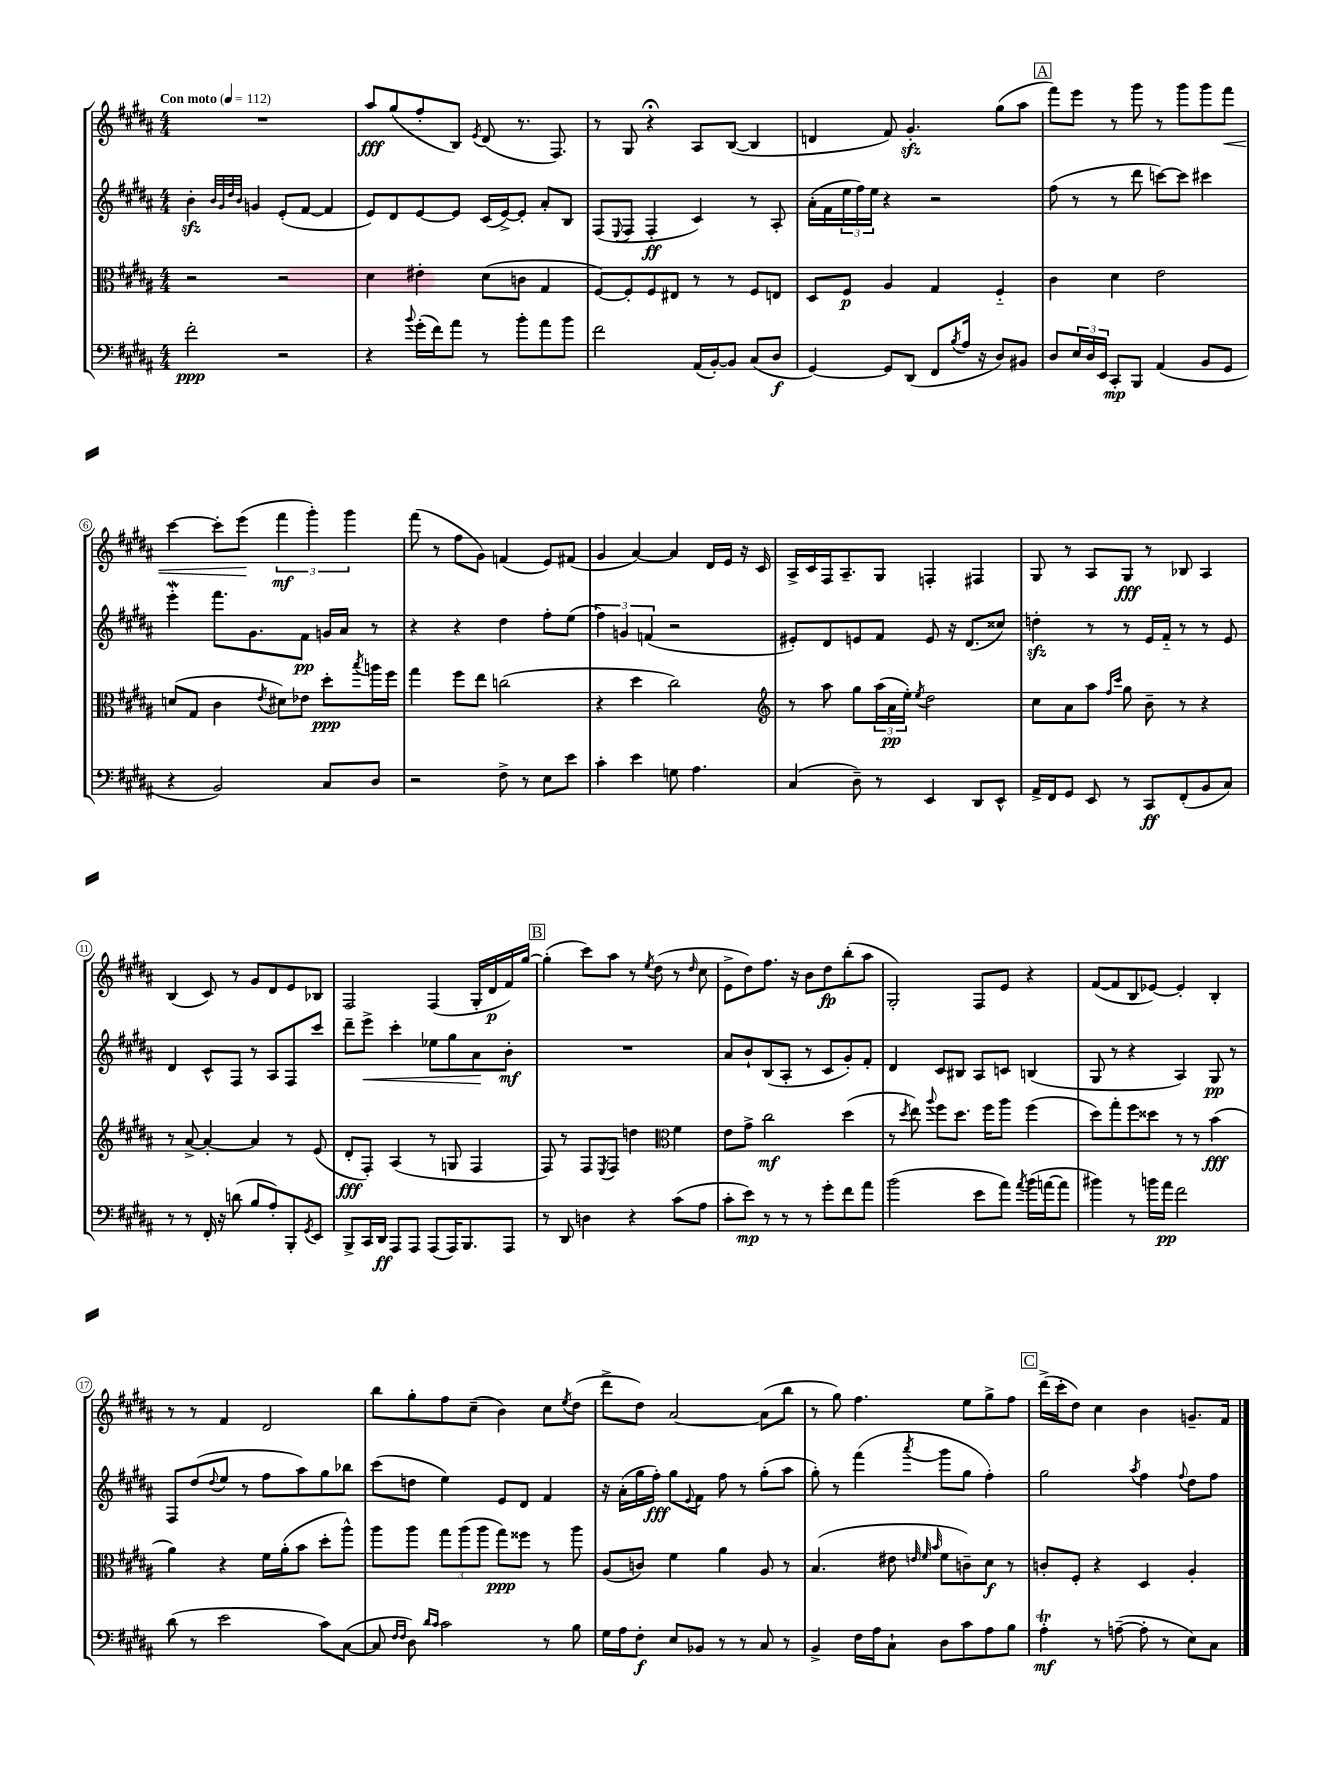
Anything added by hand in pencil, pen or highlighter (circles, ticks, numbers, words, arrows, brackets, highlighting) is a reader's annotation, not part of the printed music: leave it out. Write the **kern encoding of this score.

**kern	**kern	**kern	**kern
*staff4	*staff3	*staff2	*staff1
*clefF4	*clefC3	*clefG2	*clefG2
*k[f#c#g#d#a#]	*k[f#c#g#d#a#]	*k[f#c#g#d#a#]	*k[f#c#g#d#a#]
*M4/4	*M4/4	*M4/4	*M4/4
*MM112	*MM112	*MM112	*MM112
2f#'	2r	4b'	1r
.	.	32qqb	.
.	.	32qqg#	.
.	.	32qqdd#	.
.	.	32qqb	.
.	.	4g	.
2r	2r	(8e'	.
.	.	[8f#	.
.	.	4f#]	.
=	=	=	=
4r	4d#	8e)	8aa#
.	.	8d#	(8gg#
8qqb	.	.	.
(16g#'	4e#'	[8e	8ff#'
16f#)	.	.	.
8a#	.	8e]	8B)
.	.	.	8qe
8r	(8d#	(16c#	(8d#
.	.	[16e^)	.
8b'	8c	8e']	8.r
8a#	4G#	8a#'	.
.	.	.	8.F#)
8b	.	8B	.
=	=	=	=
2f#	[8F#)	(8F#	8r
.	.	8qqE	.
.	8F#']	8F#	8G#
.	8F#	4F#'	4r;
.	8E#	.	.
(16AA#	8r	4c#)	8A#
[16BB')	.	.	.
8BB]	8r	.	([8B
(8C#	8F#	8r	4B]
8D#	8E	8A#'	.
=	=	=	=
[4GG#)	8D#	(16a#'	4d
.	.	16f#	.
.	8F#	24ee	.
.	.	24ff#)	.
.	.	24ee	.
8GG#]	4A#	4r	8f#)
(8DD#	.	.	4.g#'
8FF#	4G#	2r	.
8qB	.	.	.
16A#	.	.	.
16r	.	.	.
8D#)	4F#'~	.	(8gg#
8BB#	.	.	8aa#
=	=	=	=
8D#	4c#	(8ff#	8fff#)
24E	.	8r	8eee
24D#	.	.	.
24EE	.	.	.
8CC#'	4d#	8r	8r
8BBB	.	8ddd#	8ggg#
(4AA#	2e	[8ccc)	8r
.	.	8ccc]	8ggg#
8BB	.	4ccc#	8ggg#
8GG#	.	.	8fff#
=	=	=	=
4r	(8d	4eee'	[4ccc#
.	8G#	.	.
2BB)	4c#	8.fff#	8ccc#']
.	.	.	(8eee
.	.	8.g#	.
.	8qe	.	.
.	8d#)	.	6fff#
.	8e-	8f#	.
.	.	.	6ggg#')
8C#	8dd#'	16g	.
.	.	16a#	.
.	.	.	6ggg#
.	8qbb	.	.
8D#	16aa	8r	.
.	16ff#	.	.
=	=	=	=
2r	4gg#	4r	(8fff#
.	.	.	8r
.	8ff#	4r	8ff#
.	8ee	.	8g#)
8F#^	(2cc	4dd#	(4f
8r	.	.	.
8E	.	8ff#'	8e)
8e	.	(8ee	(8f#
=	=	=	=
4c#'	4r	6ff#)	4g#
.	.	6g	.
4e	4dd#	.	[4a#)
.	.	(6f	.
8G	2cc#)	2r	4a#]
4.A#	.	.	.
.	.	.	16d#
.	.	.	16e
.	.	.	16r
.	.	.	16c#
=	=	=	=
*	*clefG2	*	*
(4C#	8r	8e#')	16A#^
.	.	.	16c#
.	8aa#	8d#	16F#
.	.	.	8.A#~
8D#~)	8gg#	8e	.
8r	(24aa#	8f#	8G#
.	24a#	.	.
.	24ee')	.	.
.	8qee	.	.
4EE	2dd#	8e	4F'
.	.	16r	.
.	.	(8.d#	.
8DD#	.	.	4F#
8EE^^	.	8cc##)	.
=	=	=	=
16AA#^	8cc#	4dd'	8G#
16FF#	.	.	.
8GG#	8a#	.	8r
8EE	8aa#	8r	8A#
.	16qqff#	.	.
.	16qqccc#	.	.
8r	8gg#	8r	8G#
8CC#	8b~	16e	8r
.	.	16f#'~	.
(8FF#'	8r	8r	8B-
8BB	4r	8r	4A#
8C#)	.	8e	.
=	=	=	=
8r	8r	4d#	(4B
8r	[8a#^	.	.
16FF#'	4a#'_	8c#^^	8c#)
16r	.	.	.
(8d	.	8F#	8r
8B	4a#]	8r	8g#
8A#')	.	8A#	8d#
8BBB'	8r	8F#	8e
8qGG#	.	.	.
8EE	(8e	8ccc#	8B-
=	=	=	=
8BBB^	8d#'	8ddd#~	2F#
16CC#	8F#')	8eee^	.
16DD#	.	.	.
8AAA#	(4A#	4ccc#'	.
8AAA#	.	.	.
(8AAA#	8r	8ee-	(4F#
16AAA#)	8G	8gg#	.
8.BBB	.	.	.
.	4F#	8a#	16G#'
.	.	.	16d#
8AAA#	.	8b'	16f#)
.	.	.	[16gg#
=	=	=	=
8r	8F#)	1r	(4gg#']
8DD#	8r	.	.
4D	8F#	.	8ccc#)
.	8qE	.	.
.	8F#	.	8aa#
4r	4dd	.	8r
.	.	.	8qee
.	.	.	(8dd#
*	*clefC3	*	*
(8c#	4f#	.	8r
.	.	.	16qqdd#
8A#	.	.	8cc#
=	=	=	=
8c#'	8e	8a#	8e^
8e)	8g#^	8b`	8dd#)
8r	2cc#	(8B	8.ff#
8r	.	8A#'	.
.	.	.	16r
8r	.	8r	8b
8g#'	.	8c#	8dd#
8f#	(4dd#	8g#')	(8bb'
8a#	.	8f#'	8aa#
=	=	=	=
(2b	8r	4d#	2G#')
.	8qdd#	.	.
.	8ee)	.	.
.	8qqaa#	.	.
.	8ff#	8c#	.
.	8.dd#	8B#	.
8e	.	8A#	8F#
.	16ff#	.	.
8a#)	8aa#	8c	8e
8qa#	.	.	.
(16b	(4ff#	(4B	4r
[16a	.	.	.
8a]	.	.	.
=	=	=	=
4b#)	8dd#)	8G#	([8f#
.	8gg#'	8r	8f#]
8r	8ff#	4r	8B
16b	8dd##	.	[8e-)
16a#	.	.	.
2f#	8r	4A#)	4e-']
.	8r	.	.
.	(4b	8G#	4B'
.	.	8r	.
=	=	=	=
(8d#	4a#)	8F#	8r
8r	.	(8dd#	8r
.	.	8qqdd#	.
2e	4r	8ee	4f#
.	.	8r	.
.	16f#	8ff#	2d#
.	(16a#'	.	.
.	8b	8aa#)	.
8c#)	8dd#'	8gg#	.
([8C#	8aa#^^)	8bb-	.
=	=	=	=
8C#]	8aa#	(8ccc#	8bb
16qqF#	.	.	.
16qqF#	.	.	.
8D#)	8aa#	8dd	8gg#'
16qqd#	.	.	.
16qqc#	.	.	.
2c#	12gg#	4ee)	8ff#
.	(12aa#	.	.
.	.	.	(8cc#~
.	12aa#	.	.
.	8gg#)	8e	4b)
.	8ff##	8d#	.
8r	8r	4f#	8cc#
.	.	.	8qee
8B	8aa#	.	(8dd#
=	=	=	=
16G#	(8A#	16r	8ddd#^
16A#	.	(16a#'	.
8F#'	8c)	16gg#	8dd#)
.	.	16ff#')	.
8E	4f#	8gg#	[2a#
.	.	8qqe	.
8BB-	.	8f#	.
8r	4a#	8ff#	.
8r	.	8r	.
8C#	8A#	(8gg#'	(8a#]
8r	8r	8aa#	8bb
=	=	=	=
4BB^	(4.B	8gg#')	8r
.	.	8r	8gg#)
16F#	.	(4fff#	4.ff#
16A#	.	.	.
8C#`	8e#	.	.
.	32qqe	.	.
.	32qqf#	.	.
.	32qqb	8qaaa#	.
8D#	8f#	8ggg#	.
8c#	8c~)	8gg#	8ee
8A#	8d#	4ff#')	8gg#^
8B	8r	.	8ff#
=	=	=	=
4A#'	8c'	2gg#	(16ddd#^
.	.	.	16ccc#'
.	8F#'	.	8dd#)
8r	4r	.	4cc#
([8A~	.	.	.
.	.	8qaa#	.
8A']	4D#	4ff#	4b
8r	.	.	.
.	.	8qqff#	.
8E)	4A#'	8dd#	8.g~
8C#	.	8ff#	.
.	.	.	16f#
==	==	==	==
*-	*-	*-	*-
